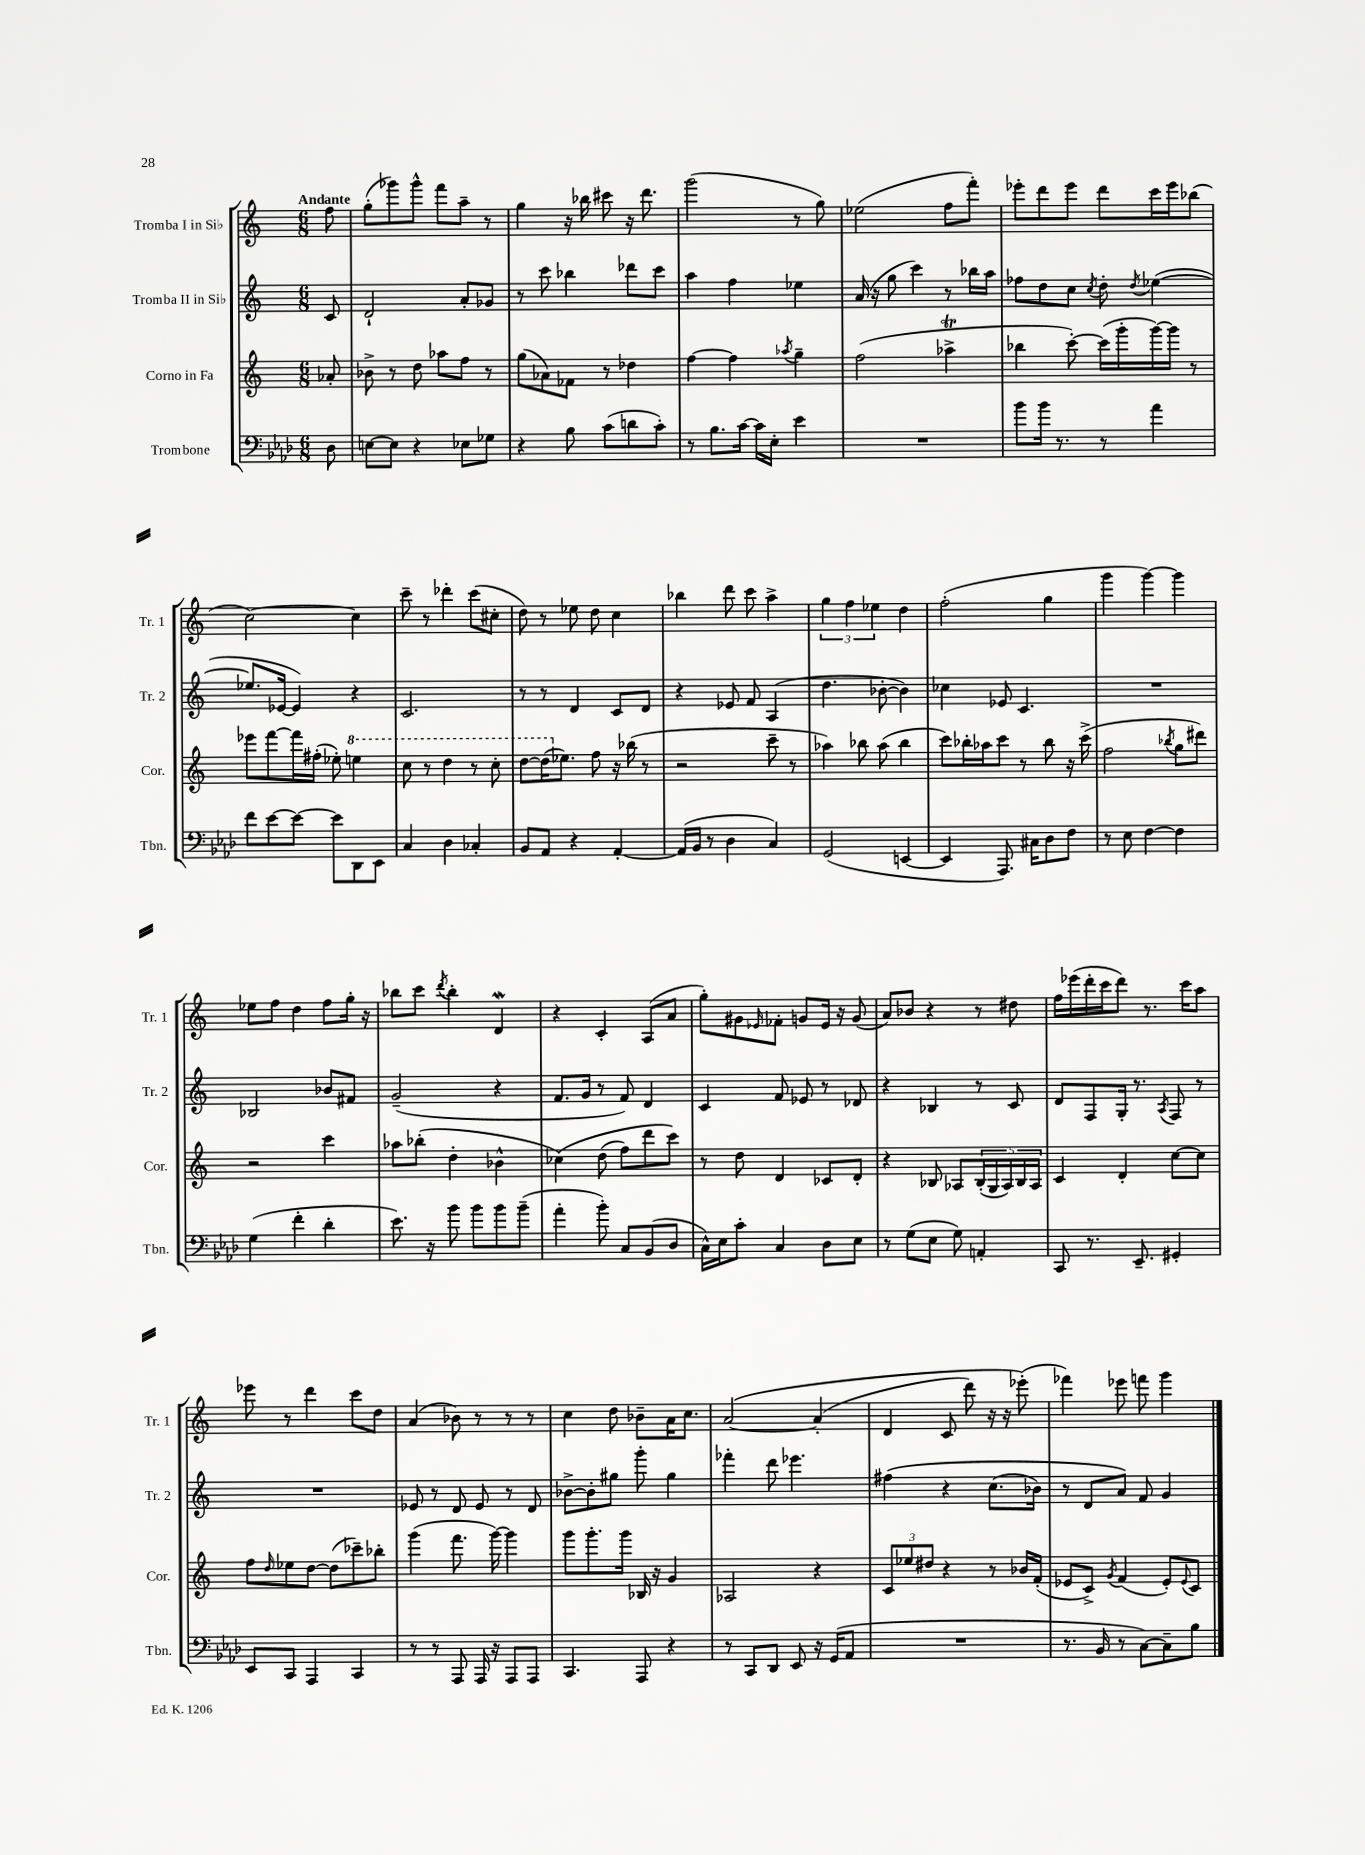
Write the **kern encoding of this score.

**kern	**kern	**kern	**kern
*part4	*part3	*part2	*part1
*staff4	*staff3	*staff2	*staff1
*I"Trombone	*I"Corno in Fa	*I"Tromba II in Si♭	*I"Tromba I in Si♭
*I'Tbn.	*I'Cor.	*I'Tr. 2	*I'Tr. 1
*clefF4	*clefG2	*clefG2	*clefG2
*k[b-e-a-d-]	*k[]	*k[]	*k[]
*M6/8	*M6/8	*M6/8	*M6/8
=	=	=	=
!	!	!	!LO:TX:a:B:t=Andante
8D-\	8a-X'/	8c/	8ff\
=1	=1	=1	=1
[8En\L	8b-X^\	2d`/	(8gg'\L
8E\J]	8r	.	8ggg-X\)
4r	8dd\	.	8ggg-^^\J
.	8aa-X\L	.	8fff\L
8E-X\L	8ff\J	8a'/L	8aa~\J
8G-X\J	8r	8g-X/J	8r
=2	=2	=2	=2
4r	(8gg\L	8r	4gg\
.	8a-X\)	8ccc\	.
8B-\	8f-X\J	4bb-X\	16r
.	.	.	16bb-X\
(8c\L	8r	.	8ccc#X\
8dn\	4dd-X\	8ddd-X\L	16r
.	.	.	8.ddd\
8c'\J)	.	8ccc\J	.
=3	=3	=3	=3
8r	[4ff\	4aa\	(2ggg\
8.B-\L	.	.	.
.	4ff\]	4ff\	.
[16c\Jk	.	.	.
16c\LL]	.	.	.
16E-'\JJ	.	.	.
.	8qaa-X/	.	.
4e-\	4gg~\	4ee-X\	8r
.	.	.	8gg\)
=4	=4	=4	=4
2.r	(2ff\	(16a/	(2ee-X\
.	.	16r	.
.	.	8gg\	.
.	.	4ccc\)	.
.	4aa-XT^\	8r	8ff\L
.	.	16bb-X\LL	8fff'\J)
.	.	16aa\JJ	.
=5	=5	=5	=5
8b-\L	4bb-X\	8ff-X\L	8eee-X'\L
16b-\Jk	.	8dd\	8ddd\
8.r	.	.	.
.	[8ccc'\)	8cc\J	8eee-\J
.	.	8qcc/	.
8r	(16ccc\LL]	8dd'\	8ddd\L
.	16ggg'\	.	.
.	.	8qdd/	.
4a-\	[16ggg\)	([4ee-X\	16ccc\L
.	16ggg\JJ]	.	16eee-\J
.	8r	.	(8bb-X\J
!!LO:LB:g=z
=6	=6	=6	=6
8f\L	8eee-X\L	8.ee-X/L]	[2cc\)
[8e-\	[8fff\	.	.
.	.	[16e-X/Jk	.
8e-\J_	16fff\L]	4e-/])	.
.	(16ff#X'\JJ	.	.
8e-\L]	8ee-X'\)	.	.
*	*8va	*	*
8DD-\	4eeen\	4r	4cc\]
8EE-\J	.	.	.
=7	=7	=7	=7
4C/	8ccc\	2.c/	8ccc~\
.	8r	.	8r
4D-\	4ddd\	.	4ddd-X'\
4C-X'/	8r	.	(8ccc\L
.	8ccc'\	.	8cc#X'\J
=8	=8	=8	=8
8BB-/L	[8ddd\L	8r	8dd\)
8AA-/J	(16ddd\K]	8r	8r
*	*X8va	*	*
.	8.ee-X\J)	.	.
4r	.	4d/	8ee-X\
.	8ff\	.	8dd\
[4AA-'/	16r	8c/L	4cc\
.	(16bb-X\	.	.
.	8r	8d/J	.
=9	=9	=9	=9
(16AA-/LL]	2r	4r	4bb-X\
16BB-/JJ	.	.	.
8r	.	.	.
4D-\	.	8e-X/	8ddd\
.	.	8f/	8ccc\
4C/)	8ccc~\	(4A/	4aa^\
.	8r	.	.
=10	=10	=10	=10
(2GG/	4aa-X\)	4.dd\	6gg\
.	.	.	6ff\
.	8bb-X\	.	.
.	.	.	6ee-X\
.	(8aa-\	[8b-X'\	.
[4EEn/	4bb-\	4b-\])	4dd\
=11	=11	=11	=11
4EE/]	8ccc\L)	4cc-X\	(2ff'\
.	16bb-X'\L	.	.
.	16aa-X\J	.	.
8.AAA-/)	8ccc\J	8e-X/	.
.	8r	4.c/	.
16C#X\KL	.	.	.
8D-\	8bb-\	.	4gg\
8F\J	16r	.	.
.	(16ccc^\	.	.
=12	=12	=12	=12
8r	2ff\	2.r	4ggg\
8E-\	.	.	.
[4F\	.	.	[4ggg\)
.	8qbb-X/	.	.
4F\]	8gg\L	.	4ggg\]
.	8ddd#X\J)	.	.
!!LO:LB:g=z
=13	=13	=13	=13
(4G\	2r	2B-X/	8ee-X\L
.	.	.	8ff\J
4f'\	.	.	4dd\
4d-'\	4ccc\	8b-X/L	8ff\L
.	.	8f#X/J	16gg'\Jk
.	.	.	16r
=14	=14	=14	=14
8.e-\)	8aa-X\L	(2g~/	8bb-X\L
.	(8bb-X'\J	.	8ccc\J
16r	.	.	.
.	.	.	8qddd/
8b-\	4dd'\	.	4bb-'\
8b-\L	.	.	.
8b-\	4b-X^^\	4r	4dW/
(8b-~\J	.	.	.
=15	=15	=15	=15
4a-'\	(4cc-X\)	8.f/L	4r
.	.	16g/Jk	.
8b-'\)	(8dd\	8r	4c'/
8C/L	8ff\L)	8f/)	.
(8BB-/	8ddd\	4d/	(8A/L
8D-/J	8ccc\J)	.	8a/J
=16	=16	=16	=16
16C^^\LL)	8r	4c/	8gg'\L)
16E-\J	.	.	.
8c'\J	8dd\	.	8g#X\
.	.	.	16qqe-X/
4C/	4d/	8f/	8f-X'\J
.	.	8e-X/	8gn/L
8D-\L	8c-X/L	8r	16e-/Jk
.	.	.	16r
8E-\J	8d'/J	8d-X/	(8g/
=17	=17	=17	=17
8r	4r	4r	8a/L)
(8G\L	.	.	8b-X/J
8E-\J	8B-X/	4B-X/	4r
8G\)	8A-X/L	.	.
4AAn'/	(20B-'/L	8r	8r
.	20G/	.	.
.	20A-/)	.	.
.	.	8c/	8dd#X\
.	20B-/	.	.
.	20A-/JJ	.	.
=18	=18	=18	=18
8CC/	4c/	8d/L	16ff\LL
.	.	.	(16eee-X\
8.r	.	8F/	16ddd'\
.	.	.	16ccc\J
.	4d'/	16G'/Jk	8ddd\J)
8.EE-~/	.	8.r	.
.	.	.	8.r
.	.	8qA/	.
4GG#X'/	[8cc\L	8F/	.
.	.	.	16ccc\KL
.	8cc\J]	8r	8aa\J
!!LO:LB:g=z
=19	=19	=19	=19
8EE-/L	8ff\L	2.r	8eee-X\
.	16qqdd/	.	.
8CC/J	8ee-X\	.	8r
4AAA-/	[8dd\J	.	4ddd\
.	(8dd\L]	.	.
4CC/	8ccc-X~\)	.	8ccc\L
.	8bb-X'\J	.	8dd\J
=20	=20	=20	=20
8r	(4ggg\	8e-X/	(4a/
8r	.	8r	.
8AAA-/	8.fff\	8d/	8b-X\)
16AAA-/	.	8e-/	8r
16r	[16ggg\)	.	.
8AAA-/L	4ggg\]	8r	8r
8AAA-/J	.	8d/	8r
=21	=21	=21	=21
4.CC/	8ggg\L	[8b-X^\L	4cc\
.	8.ggg'\	8b-'\]	.
.	.	8gg#X\J	8dd\
.	16ggg\Jk	.	.
8AAA-/	16B-X/	8ggg'\	8b-X~\L
.	16r	.	.
4r	4g/	4gg#\	16a\K
.	.	.	8.cc\J
=22	=22	=22	=22
8r	2A-X/	4fff-X'\	([2a/
8CC/L	.	.	.
8DD-/J	.	8ddd\	.
8EE-/	.	4.eee-X\	.
16r	4r	.	(4a'/]
(16GG/KL	.	.	.
8AA-/J	.	.	.
=23	=23	=23	=23
2.r	12c/L	(4ff#X\	4d/
.	12ee-X/	.	.
.	12dd#X/J	.	.
.	4r	4r	8c/
.	.	.	8ddd\)
.	8r	(8.cc\L	16r
.	.	.	16r
.	16b-X/LL	.	(8eee-X'\)
.	(16f'/JJ	16b-X\Jk)	.
=24	=24	=24	=24
8.r	8e-X/L	8r	4fff-X\)
.	8c^/J)	8d/L	.
16BB-/	.	.	.
.	8qg/	.	.
8r	(4f/	8a/J)	8eee-X\
[8C\L)	.	8f/	8fffn\
8C~\]	8e-'/L)	4g/	4ggg\
.	8qqe-/	.	.
8B-\J	8c/J	.	.
==	==	==	==
*-	*-	*-	*-
